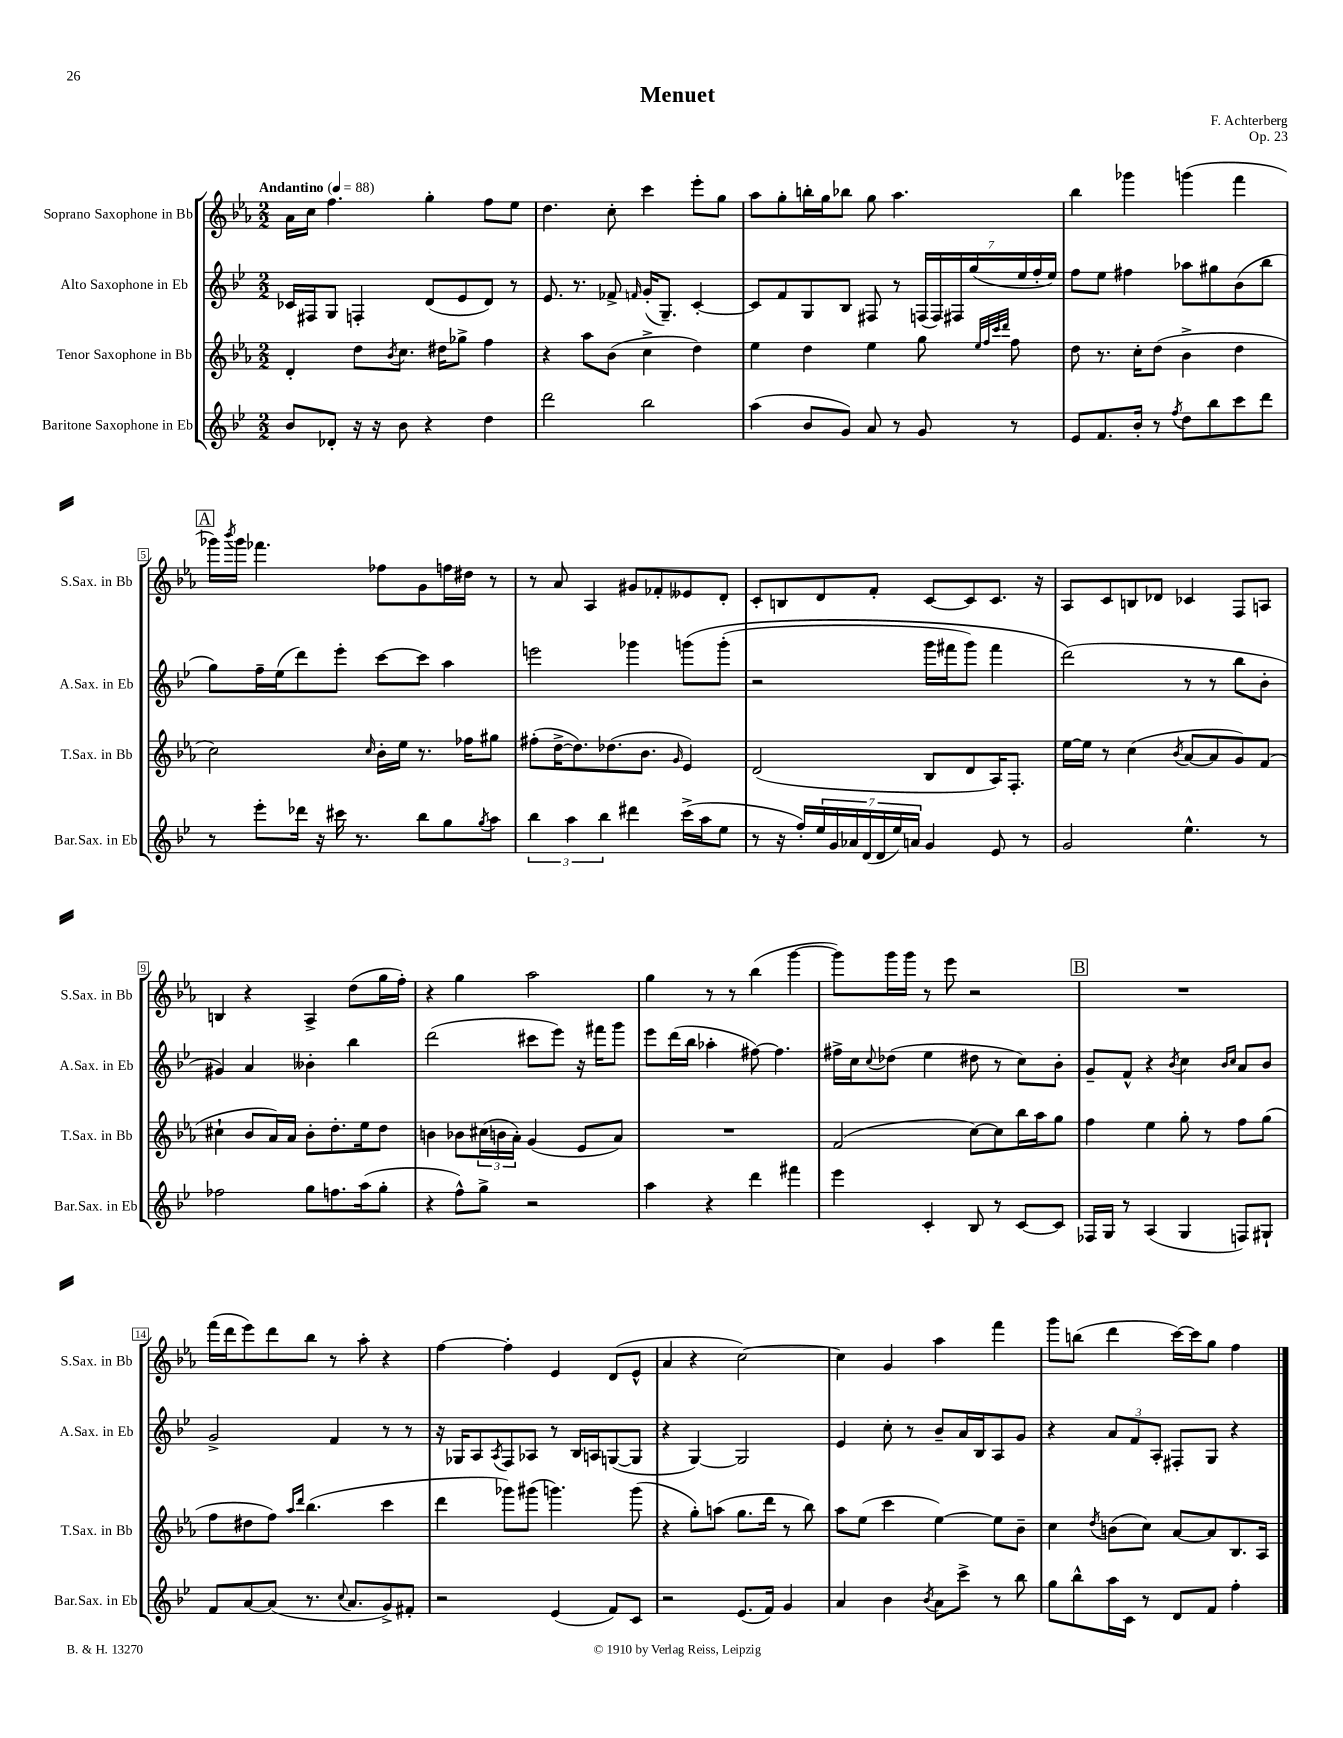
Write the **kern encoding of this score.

**kern	**kern	**kern	**kern
*staff4	*staff3	*staff2	*staff1
*clefG2	*clefG2	*clefG2	*clefG2
*k[b-e-]	*k[b-e-a-]	*k[b-e-]	*k[b-e-a-]
*M2/2	*M2/2	*M2/2	*M2/2
*MM88	*MM88	*MM88	*MM88
8b-	4d'	16c-	16a-
.	.	16F#	16cc
8d-'	.	8G	4.ff
16r	8dd	4F'	.
16r	.	.	.
.	8qb-	.	.
8b-	8.cc	.	.
4r	.	(8d	4gg'
.	16dd#	.	.
.	8gg-^	8e-	.
4dd	4ff	8d)	8ff
.	.	8r	8ee-
=	=	=	=
2ddd	4r	8.e-	4.dd
.	.	8.r	.
.	8aa-	.	.
.	(8b-	8f-^	8cc'
.	.	16qqf	.
2bb-	4cc^	(16g'	4ccc
.	.	8.G~)	.
.	4dd)	[4c'	8eee-'
.	.	.	8gg
=	=	=	=
(4aa	4ee-	8c]	8aa-
.	.	8f	8gg'
8b-	4dd	8G	16bb'
.	.	.	16gg
8g)	.	8B-	8bb-
8a	4ee-	8F#	8gg
8r	.	8r	4.aa-
8g	8gg	(28F	.
.	.	28F)	.
.	.	28F#	.
.	.	(28gg	.
.	32qqee-	.	.
.	32qqff	.	.
.	32qqccc	.	.
.	32qqddd	.	.
8r	8ff	.	.
.	.	28ee-	.
.	.	28ff'	.
.	.	28ee-)	.
=	=	=	=
8e-	8dd	8ff	4bb-
8.f	8.r	8ee-	.
.	.	4ff#	4ggg-
16b-'	16cc'	.	.
8r	(8dd	.	.
8qff	.	.	.
8dd	4b-^	8aa-	(4ggg
8bb-	.	8gg#	.
8ccc	4dd	(8b-	4fff
8ddd	.	8bb-	.
=	=	=	=
8r	2cc)	8gg)	16ggg-)
.	.	.	8qbbb-
.	.	.	16ggg-
8eee-'	.	16ff~	4.fff-
.	.	(16ee-	.
16ddd-	.	8ddd)	.
16r	.	.	.
16ccc#	.	8eee-'	.
8.r	.	.	.
.	16qqcc	.	.
.	16b-'	[8ccc	8ff-
.	16ee-	.	.
8bb-	8.r	8ccc]	8g
8gg	.	4aa	16ff
.	16ff-	.	16dd#
8qgg	.	.	.
8aa	8gg#	.	8r
=	=	=	=
6bb-	(8ff#'	2eee	8r
.	[16dd^	.	8a-
6aa	.	.	.
.	8.dd])	.	.
.	.	.	4A-
6bb-	.	.	.
.	(8.dd-	.	.
4ddd#	.	4ggg-	8g#
.	8.b-	.	.
.	.	.	8f-'
.	16qqg	.	.
(16ccc^	4e-)	&(8ggg	8e--
16aa	.	.	.
8ee-	.	(8ggg'	8d'
=	=	=	=
8r	(2d	2r	8c'
16r	.	.	8B
16ff')	.	.	.
28ee-	.	.	8d
28g	.	.	.
28a-	.	.	.
(28d	.	.	.
.	.	.	8f'
28d	.	.	.
28ee-)	.	.	.
28a	.	.	.
4g	8B-	16ggg	[8c
.	.	16fff#	.
.	8d	8ggg)	8c]
8e-	16A-)	4fff#	8.c
.	8.F'	.	.
8r	.	.	.
.	.	.	16r
=	=	=	=
2g	[16ee-	(2ddd&)	8A-
.	16ee-]	.	.
.	8r	.	8c
.	(4cc	.	8B
.	.	.	8d-
.	8qb-	.	.
4.ee-^^	[8a-	8r	4c-
.	8a-]	8r	.
.	8g)	8bb-	8F
8r	(8f	8b-'	8A
=	=	=	=
2ff-	4cc#`	4g#)	4B
.	8b-	4a	4r
.	16a-)	.	.
.	16a-	.	.
8gg	8b-'	4b--'	4A-^
8.ff	8.dd'	.	.
.	.	4bb-	(8dd
(16aa	16ee-	.	.
8gg'	8dd	.	16gg
.	.	.	16ff')
=	=	=	=
4r	4b	(2ddd	4r
8ff^^)	8b-	.	4gg
8gg^	(24cc#	.	.
.	24b	.	.
.	24a-')	.	.
2r	(4g	8ccc#	2aa-
.	.	8eee-)	.
.	8e-	16r	.
.	.	16fff#	.
.	8a-)	8ggg	.
=	=	=	=
4aa	1r	8eee-	4gg
.	.	(16ddd	.
.	.	16bb-	.
4r	.	4aa-'	8r
.	.	.	8r
4ddd	.	[8ff#)	(4bb-
.	.	4.ff#]	.
4fff#	.	.	[4ggg
=	=	=	=
4eee-	(2f	16ff#^	8ggg])
.	.	16cc	.
.	.	8qqcc	.
.	.	(8dd-	16ggg
.	.	.	16ggg
4c'	.	4ee-	8r
.	.	.	8eee-
8B-	[8cc)	8dd#	2r
8r	8cc]	8r	.
[8c	16bb-	8cc)	.
.	16aa-	.	.
8c]	8gg	8b-'	.
=	=	=	=
16F-	4ff	8g~	1r
16G	.	.	.
8r	.	8f^^	.
(4A	4ee-	4r	.
.	.	8qb-	.
4G	8gg'	4cc	.
.	8r	.	.
.	.	16qqb-	.
.	.	16qqcc	.
8F)	8ff	8a	.
8G#`	(8gg	8b-	.
=	=	=	=
8f	8ff	2g^	(16fff
.	.	.	16ddd
[8a	8dd#	.	8eee-)
(8a]	8ff)	.	8ddd
.	16qqaa-	.	.
.	16qqddd	.	.
8.r	(4.bb-	.	8bb-
.	.	4f	8r
8qqcc	.	.	.
8.a	.	.	.
.	.	.	8aa-'
8g^)	4ccc	8r	4r
8f#'	.	8r	.
=	=	=	=
2r	4ddd	16r	[4ff
.	.	16G-	.
.	.	8A	.
.	.	8qA	.
.	8ggg-)	8F	4ff']
.	(8ggg#	8A-	.
(4e-	4.ggg)	8r	4e-
.	.	16B-	.
.	.	16A	.
8f)	.	([8G	(8d
8c	(8ggg	8G]	8e-^^
=	=	=	=
2r	4r	4r	4a-
.	8gg')	[4G)	4r
.	(8aa	.	.
(8.e-	8.gg	2G]	[2cc)
16f)	16ddd	.	.
4g	8r	.	.
.	8bb-)	.	.
=	=	=	=
4a	8aa-	4e-	4cc]
.	(8ee-	.	.
4b-	4ccc	8cc'	4g
.	.	8r	.
8qb-	.	.	.
8a	[4ee-)	8b-~	4aa-
8ccc^	.	16a	.
.	.	16B-	.
8r	8ee-]	8A	4fff
8bb-	8b-~	8g	.
=	=	=	=
8gg	4cc	4r	8ggg
8bb-^^	.	.	(8bb
.	8qdd	.	.
16aa	(8b	12a	4ddd
16c	.	.	.
.	.	12f	.
8r	8cc)	.	.
.	.	12A'	.
8d	[8a-	8F#'	[16ccc)
.	.	.	16ccc]
8f	8a-]	8G	8gg
4ff'	8.B-	4r	4ff
.	16A-	.	.
==	==	==	==
*-	*-	*-	*-
